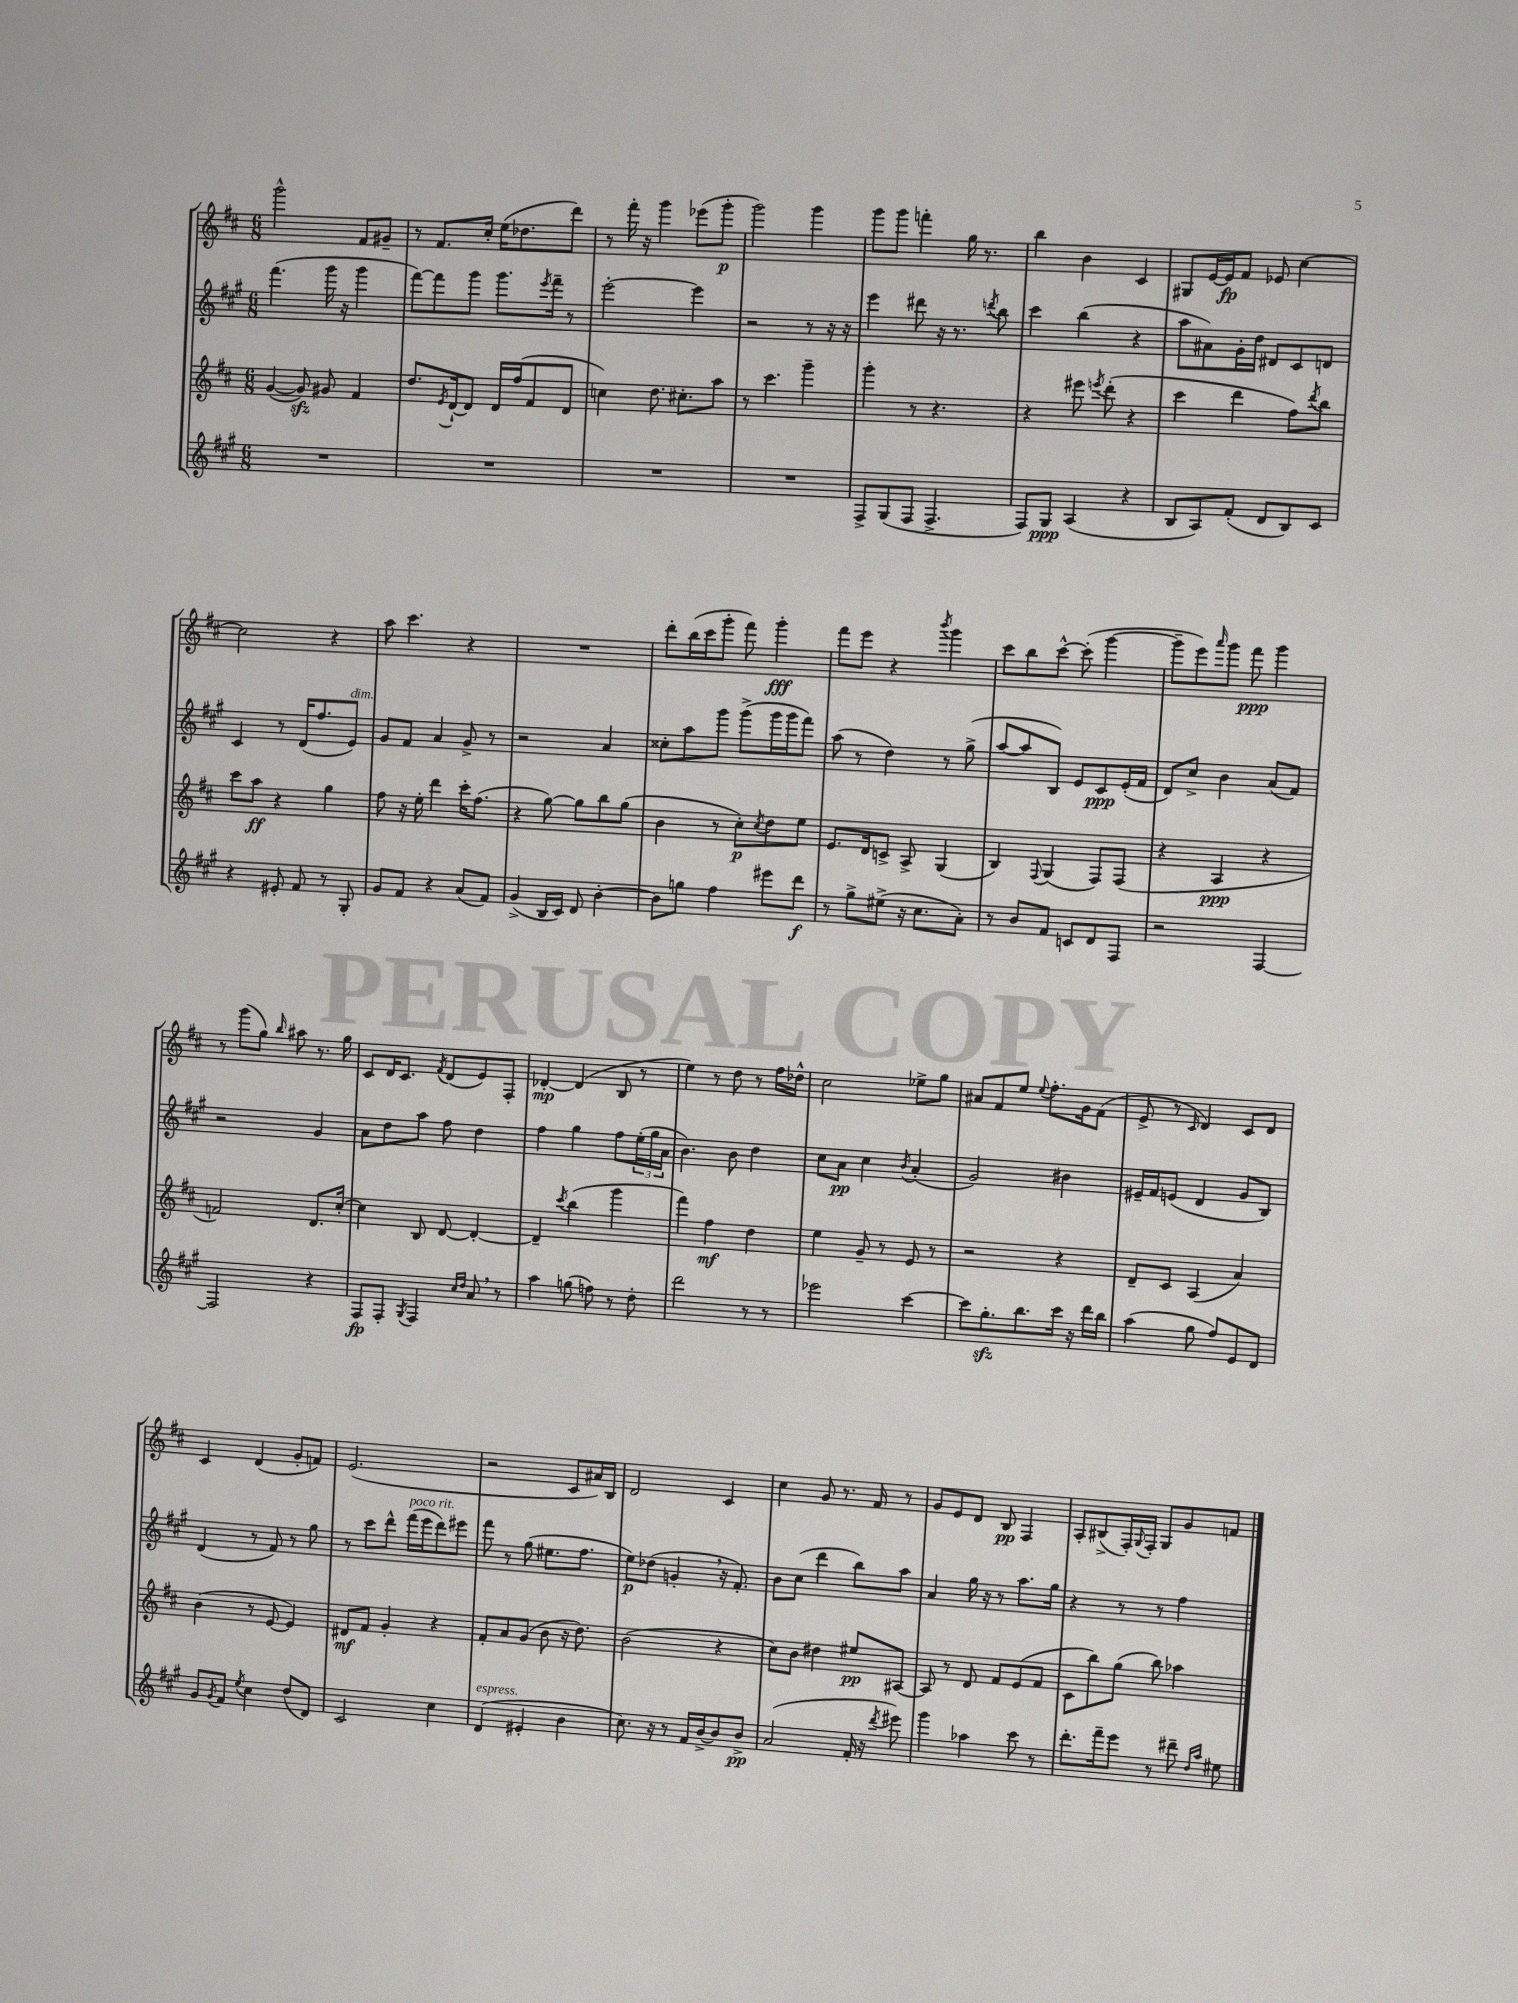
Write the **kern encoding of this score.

**kern	**kern	**kern	**kern
*staff4	*staff3	*staff2	*staff1
*clefG2	*clefG2	*clefG2	*clefG2
*k[f#c#g#]	*k[f#c#]	*k[f#c#g#]	*k[f#c#]
*M6/8	*M6/8	*M6/8	*M6/8
2.r	([4g	(4.fff#	2ggg^^
.	8g])	.	.
.	8g#	16ggg#	.
.	.	16r	.
.	4f#	4ggg#	8f#
.	.	.	8g#~
=	=	=	=
2.r	8.dd	[8fff#)	8r
.	.	8fff#]	8.f#
.	8qe	.	.
.	[16d`	.	.
.	8d]	8ggg#	.
.	.	.	16cc#'
.	16d	8.ggg#	(16ee
.	(16ff#	.	8.dd-
.	8f#	.	.
.	.	8qeee	.
.	.	16fff#~	.
.	8d	8r	8ddd)
=	=	=	=
2.r	4cc)	[2eee'	8r
.	.	.	16fff#'
.	.	.	16r
.	8.dd	.	4ggg
.	8.cc#'	.	.
.	.	4eee]	(8eee-
.	8aa	.	8ggg'
=	=	=	=
2.r	8r	2r	2ggg)
.	4.ccc#	.	.
.	4ggg~	8r	4ggg
.	.	16r	.
.	.	16r	.
=	=	=	=
8F#^	4ggg'	4eee	8ggg
(8G#	.	.	8ggg
8F#	8r	8ddd#	4fff'
4.F#^	4.r	16r	.
.	.	8.r	.
.	.	.	16gg
.	.	.	8.r
.	.	8qddd	.
.	.	8bb	.
=	=	=	=
8F#)	4r	4ccc#	4bb
8G#	.	.	.
(4A	8eee#	(4bb	4b
.	8qeee	.	.
.	(8ddd'	.	.
4r	4r	4r	4c#
=	=	=	=
8B	4ccc#	8aa	8G#
8A)	.	8a#)	[16e
.	.	.	16e]
(8f#'	4ddd	16g#'	8f#
.	.	16dd	.
8d	.	8d#	8e-
8B)	8ff#)	8c#	[4cc#
.	8qddd	.	.
8c#	8bb	8d	.
=	=	=	=
4r	8ccc#	4c#	2cc#]
.	8aa	.	.
8e#'	4r	8r	.
8f#	.	(16d	.
.	.	8.ff#	.
8r	4gg	.	4r
8G#'	.	8e)	.
=	=	=	=
8g#	8ff#	8g#	8aa
8f#	16r	8f#	4.ccc#
.	16ee'	.	.
4r	4ddd	4a	.
(8a	16ccc#'	8g#^	4r
.	(8.ff#	.	.
8f#)	.	8r	.
=	=	=	=
(4g#^	4r	2r	2.r
16B	[8gg)	.	.
16c#)	.	.	.
8d	8gg]	.	.
[4b'	8bb	4a	.
.	(8gg	.	.
=	=	=	=
8b]	4b	8cc##'	8ddd'
8gg	.	8aa	(16bb
.	.	.	16ccc#
4ff#	8r	8ggg#	8ggg'
.	8cc#')	(8ggg#^	8fff#)
.	8qcc#	.	.
8eee#	8dd	16ggg#	4ggg'
.	.	16ggg#	.
8ddd	8ee	8fff#)	.
=	=	=	=
8r	8.e	(8aa	8fff#
8gg#^	.	8r	8eee
.	16d	.	.
(8ee#^	8c^	4dd)	4r
16r	8A^	.	.
8.cc#	.	.	.
.	.	.	8qbbb
.	(4G	8r	4ggg
8a')	.	(8gg#^	.
=	=	=	=
8r	4B)	[8aa	8ccc#
8b	.	8aa]	8bb
.	8qqF#	.	.
8f#	(4G	8B)	[8ccc#^^
8c	.	8e	(8ccc#']
8d	8F#)	8c#	[4ggg
8F#	(8F#	(16e'	.
.	.	16f#	.
=	=	=	=
2r	4r	8d)	8ggg~]
.	.	8cc#^	8eee)
.	.	.	16qqaaa
.	4A	4b	8ggg
.	.	.	8fff#
[4F#	4r	(8a	4ggg
.	.	8f#)	.
=	=	=	=
2F#]	2f)	2r	8r
.	.	.	(8ggg
.	.	.	8gg)
.	.	.	16qqbb
.	.	.	8aa#
4r	8.d	4g#	8.r
.	[16cc#'	.	16gg
=	=	=	=
8F#	4cc#]	8a	8c#
8F#'	.	8dd	16d
.	.	.	8.c#
8qG#	.	.	.
4F#	8B	8aa	.
.	.	.	8qf#
.	[8d	8ff#	(8d
16qqcc#	.	.	.
16qqdd	.	.	.
8a	4d'_	4dd	8e)
8r	.	.	8F#'
=	=	=	=
4aa	4d~]	4ff#	[4d-'
.	8qccc#	.	.
(8gg	(4bb	4gg#	(4d-]
8ff)	.	.	.
8r	4ggg	8ff#	8B
8dd'	.	(24ee'	8r
.	.	24gg#	.
.	.	24a	.
=	=	=	=
2ddd	4fff#)	4.b)	4ee)
.	4ff#	.	8r
.	.	8b	8dd
8r	4dd	4dd	8r
8r	.	.	16ff#
.	.	.	16dd-^^
=	=	=	=
2eee-	4ee	8cc#	2cc#
.	.	8a	.
.	8g~	4cc#	.
.	8r	.	.
.	.	8qb	.
[4ccc#	8e	(4a'	8ee-^
.	8r	.	8gg
=	=	=	=
8ccc#]	2r	2g#)	8a#
8.gg#'	.	.	8f#
.	.	.	8ee
8.bb	.	.	.
.	.	.	8qqee
.	.	.	8.ff#'
16ccc#	4r	4b#	.
16r	.	.	16g
16ddd	.	.	(8f#
16bb	.	.	.
=	=	=	=
(4aa	8d~	16e#~	8e^
.	.	16f#	.
.	8c#	(8e	8r
.	.	.	16qqc#
8gg#	(4A	4d	4d)
8ff#)	.	.	.
8e	4a)	8g#	8c#
8d	.	8B)	8d
=	=	=	=
8g#	(4b	(4d	4c#
8qg#	.	.	.
8f#	.	.	.
8qee	.	.	.
4cc#	8r	8r	(4d
.	[8e	8f#)	.
(8dd	4e])	8r	8g'
8d)	.	8gg#	8f)
=	=	=	=
2c#	8d#	8r	(2.e
.	8f#	8ccc#	.
.	4g'	8ddd^^	.
.	.	(16fff#	.
.	.	16eee	.
4cc#	4r	8ddd)	.
.	.	8eee#	.
=	=	=	=
(4d	8f#'	8fff#	2r
.	8a	8r	.
4e#'	(8g	(8gg#	.
.	8b	8.ee#	.
4b	16r	.	8c#
.	8.dd)	8.ff#	.
.	.	.	16a#)
.	.	.	16B
=	=	=	=
8.cc#)	(2b	8ee)	2d
.	.	(8dd-	.
16r	.	.	.
8r	.	4g'	.
16f#	.	.	.
[16b^	.	.	.
8b]	4r	16r	4c#
.	.	8.f#')	.
8b^	.	.	.
=	=	=	=
(2a	8cc#)	8b	4cc#
.	8b	(8cc#	.
.	4dd#	4ddd	8g
.	.	.	8.r
16f#'	8ee#	8bb)	.
16r	.	.	16f#
8qddd	.	.	.
8eee#)	[8A#	8aa	8r
=	=	=	=
4ggg#	8A#]	4a	8g
.	8r	.	8e
4aa-	8d	16gg#	8d
.	.	16r	.
.	8f#	8r	8B
8ccc#	(8e	8.aa	4F#
8r	8f#	.	.
.	.	16gg#	.
=	=	=	=
8.ddd'	8c#	4r	8A'
.	8bb)	.	(8B#^
16fff#~	.	.	.
8eee	(8gg	8r	16F#')
.	.	.	8qqG
.	.	.	16F#'
8r	8bb)	8r	8G
8ddd#~	4aa-	4ff#	8g
16qqdd	.	.	.
16qqaa	.	.	.
8ee#	.	.	8f
==	==	==	==
*-	*-	*-	*-
